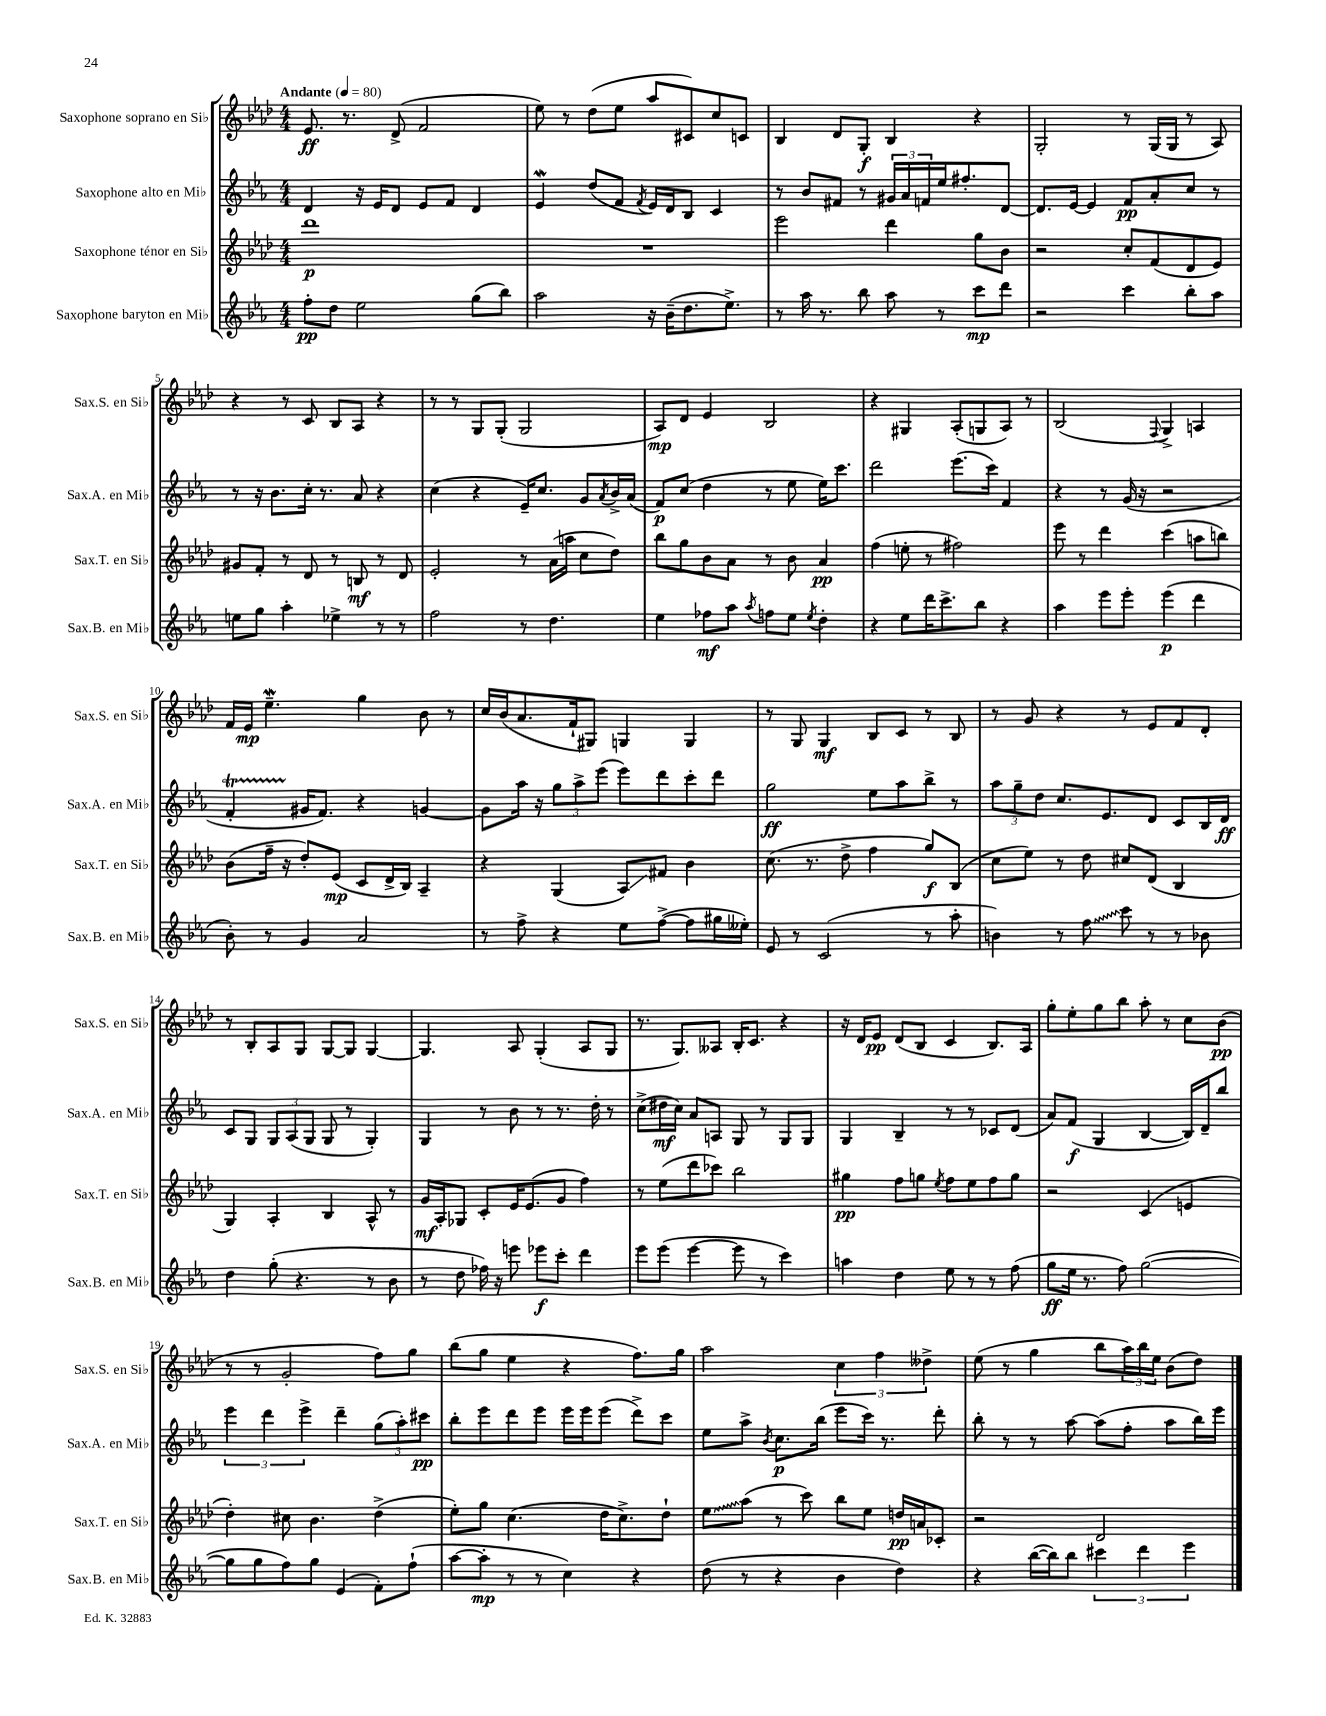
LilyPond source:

<<
\new StaffGroup <<
\new Staff = "s0" \with { instrumentName = "Saxophone soprano en Sib" shortInstrumentName = "Sax.S. en Sib" } {
    \clef treble \key aes \major \numericTimeSignature \time 4/4 \tempo "Andante" 4 = 80
    ees'8.\ff r8. des'8->( f'2 |
    ees''8) r8 des''8( ees''8 aes''8 cis'8) c''8 c'8 |
    bes4 des'8 g8-.\f bes4 r4 |
    g2-. r8 g16( g16 r8 aes8) |
    r4 r8 c'8 bes8 aes8 r4 |
    r8 r8 g8 g8-.( g2 |
    aes8\mp) des'8 ees'4 bes2 |
    r4 gis4 aes8-.( g8 aes8) r8 |
    bes2( \appoggiatura { f8 } g4->) a4 |
    f'16 ees'16\mp ees''4.--\mordent g''4 bes'8 r8 |
    c''16 bes'16( aes'8. f'16-! gis8) g4 g4 |
    r8 g8 g4\mf bes8 c'8 r8 bes8 |
    r8 g'8 r4 r8 ees'8 f'8 des'8-. |
    r8 bes8-. aes8 g8 g8~ g8 g4~ |
    g4. aes8 g4-.( aes8 g8 |
    r8. g8.) aeses8 bes16-. c'8. r4 |
    r16 des'16 ees'8\pp des'8( bes8 c'4 bes8.) aes16 |
    g''8-. ees''8-. g''8 bes''8 aes''8-. r8 c''8 bes'8\pp( |
    r8 r8 g'2-. f''8) g''8 |
    bes''8( g''8 ees''4 r4 f''8.) g''16 |
    aes''2 \tuplet 3/2 { c''4 f''4 deses''4-> } |
    ees''8( r8 g''4 bes''8 \tuplet 3/2 { aes''16) bes''16 ees''16 } bes'8( des''8) \bar "|." |
}
\new Staff = "s1" \with { instrumentName = "Saxophone alto en Mib" shortInstrumentName = "Sax.A. en Mib" } {
    \clef treble \key ees \major \numericTimeSignature \time 4/4
    d'4 r16 ees'16 d'8 ees'8 f'8 d'4 |
    ees'4\mordent d''8( f'8 \acciaccatura { f'8 } ees'16) d'16 bes8 c'4 |
    r8 bes'8 fis'8 r8 \tuplet 3/2 { gis'16 aes'16 f'16 } ees''16 fis''8.-. d'8~ |
    d'8. ees'16~ ees'4 f'8\pp aes'8-. c''8 r8 |
    r8 r16 bes'8. c''16-. r8. aes'8 r4 |
    c''4( r4 ees'16--) c''8. g'8 \acciaccatura { aes'8 } bes'16-> aes'16( |
    f'8\p) c''8( d''4 r8 ees''8 ees''16) c'''8. |
    d'''2 ees'''8.( c'''16) f'4 |
    r4 r8 g'16( r16 r2 |
    f'4-.\startTrillSpan gis'16\stopTrillSpan f'8.) r4 g'4~ |
    g'8 aes''16 r16 \tuplet 3/2 { g''8 aes''8-> ees'''8( } ees'''8) d'''8 c'''8-. d'''8 |
    g''2\ff ees''8 aes''8 bes''8-> r8 |
    \tuplet 3/2 { aes''8 g''8-- d''8 } c''8. ees'8. d'8 c'8 bes16 d'16\ff |
    c'8 g8 \tuplet 3/2 { g8 aes8( g8 } g8 r8 g4-.) |
    g4 r8 bes'8 r8 r8. d''16-. r8 |
    c''8->( dis''16\mf c''16) aes'8 a8 g8 r8 g8 g8 |
    g4 bes4-- r8 r8 ces'8 d'8( |
    aes'8) f'8\f( g4 bes4~ bes16) d'16-- bes''8 |
    \tuplet 3/2 { ees'''4 d'''4 ees'''4-> } d'''4-- \tuplet 3/2 { g''8( aes''8-.) cis'''8\pp } |
    bes''8-. ees'''8 d'''8 ees'''8 ees'''16 ees'''16 ees'''8( d'''8->) c'''8 |
    ees''8 aes''8-> \acciaccatura { bes'8 } c''8.\p bes''16( ees'''8 c'''16) r8. d'''8-. |
    bes''8-. r8 r8 aes''8~ aes''8( f''8-. aes''8 bes''16) ees'''16 \bar "|." |
}
\new Staff = "s2" \with { instrumentName = "Saxophone ténor en Sib" shortInstrumentName = "Sax.T. en Sib" } {
    \clef treble \key aes \major \numericTimeSignature \time 4/4
    des'''1\p |
    R1 |
    ees'''2 des'''4 g''8 bes'8 |
    r2 c''8-. f'8( des'8 ees'8) |
    gis'8 f'8-. r8 des'8 r8 b8\mf r8 des'8 |
    ees'2-. r8 aes'16( a''16 c''8 des''8) |
    bes''8 g''8 bes'8 aes'8 r8 bes'8 aes'4\pp |
    f''4( e''8-. r8 fis''2) |
    ees'''8 r8 des'''4 c'''4( a''8 b''8) |
    bes'8( f''16-- r16 des''8-.) ees'8\mp( c'8 des'16-> bes16) aes4-- |
    r4 g4( aes8\glissando) fis'8 bes'4 |
    c''8.( r8. des''8-> f''4 g''8\f) bes8( |
    c''8 ees''8) r8 des''8 cis''8 des'8( bes4 |
    g4) aes4-. bes4 aes8-^ r8 |
    g'16\mf aes16-. ges8 c'8-. ees'16 ees'8.( g'8 f''4) |
    r8 ees''8( des'''8 ces'''8) bes''2 |
    gis''4\pp f''8 g''8 \acciaccatura { ees''8 } f''8 ees''8 f''8 g''8 |
    r2 c'4( e'4 |
    des''4-.) cis''8 bes'4. des''4->( |
    ees''8-.) g''8 c''4.( des''16 c''8.->) des''8-! |
    \once \override Glissando.style = #'zigzag ees''8\glissando aes''8( r8 c'''8) bes''8 ees''8 d''16\pp a'16 ces'8-. |
    r2 des'2 \bar "|." |
}
\new Staff = "s3" \with { instrumentName = "Saxophone baryton en Mib" shortInstrumentName = "Sax.B. en Mib" } {
    \clef treble \key ees \major \numericTimeSignature \time 4/4
    f''8-.\pp d''8 ees''2 g''8( bes''8) |
    aes''2 r16 bes'16--( d''8. ees''8.->) |
    r8 aes''16 r8. bes''8 aes''8 r8 c'''8\mp d'''8 |
    r2 c'''4 bes''8-. aes''8 |
    e''8 g''8 aes''4-. ees''4-> r8 r8 |
    f''2 r8 d''4. |
    ees''4 fes''8\mf aes''8 \acciaccatura { aes''8 } f''8 ees''8 \acciaccatura { ees''8 } d''4-. |
    r4 ees''8 d'''16 c'''8.-> bes''8 r4 |
    aes''4 ees'''8 ees'''8-. ees'''4\p( d'''4 |
    bes'8-.) r8 g'4 aes'2 |
    r8 f''8-> r4 ees''8 f''8~->( f''8 gis''16 eeses''16-.) |
    ees'8 r8 c'2( r8 aes''8-. |
    b'4) r8 \once \override Glissando.style = #'zigzag f''8\glissando c'''8 r8 r8 bes'8 |
    d''4 g''8-.( r4. r8 bes'8 |
    r8 d''8 fes''16) r16 e'''8 ees'''8\f c'''8-. d'''4 |
    ees'''8 ees'''8( ees'''4~ ees'''8 r8 c'''4) |
    a''4 d''4 ees''8 r8 r8 f''8( |
    g''8\ff ees''16 r8. f''8) g''2~( |
    g''8 g''8 f''8) g''8 ees'4( f'8-.) f''8-!( |
    aes''8~ aes''8-.\mp r8 r8 c''4) r4 |
    d''8( r8 r4 bes'4 d''4) |
    r4 bes''16~( bes''16) bes''8 \tuplet 3/2 { cis'''4 d'''4 ees'''4 } \bar "|." |
}
>>
>>
